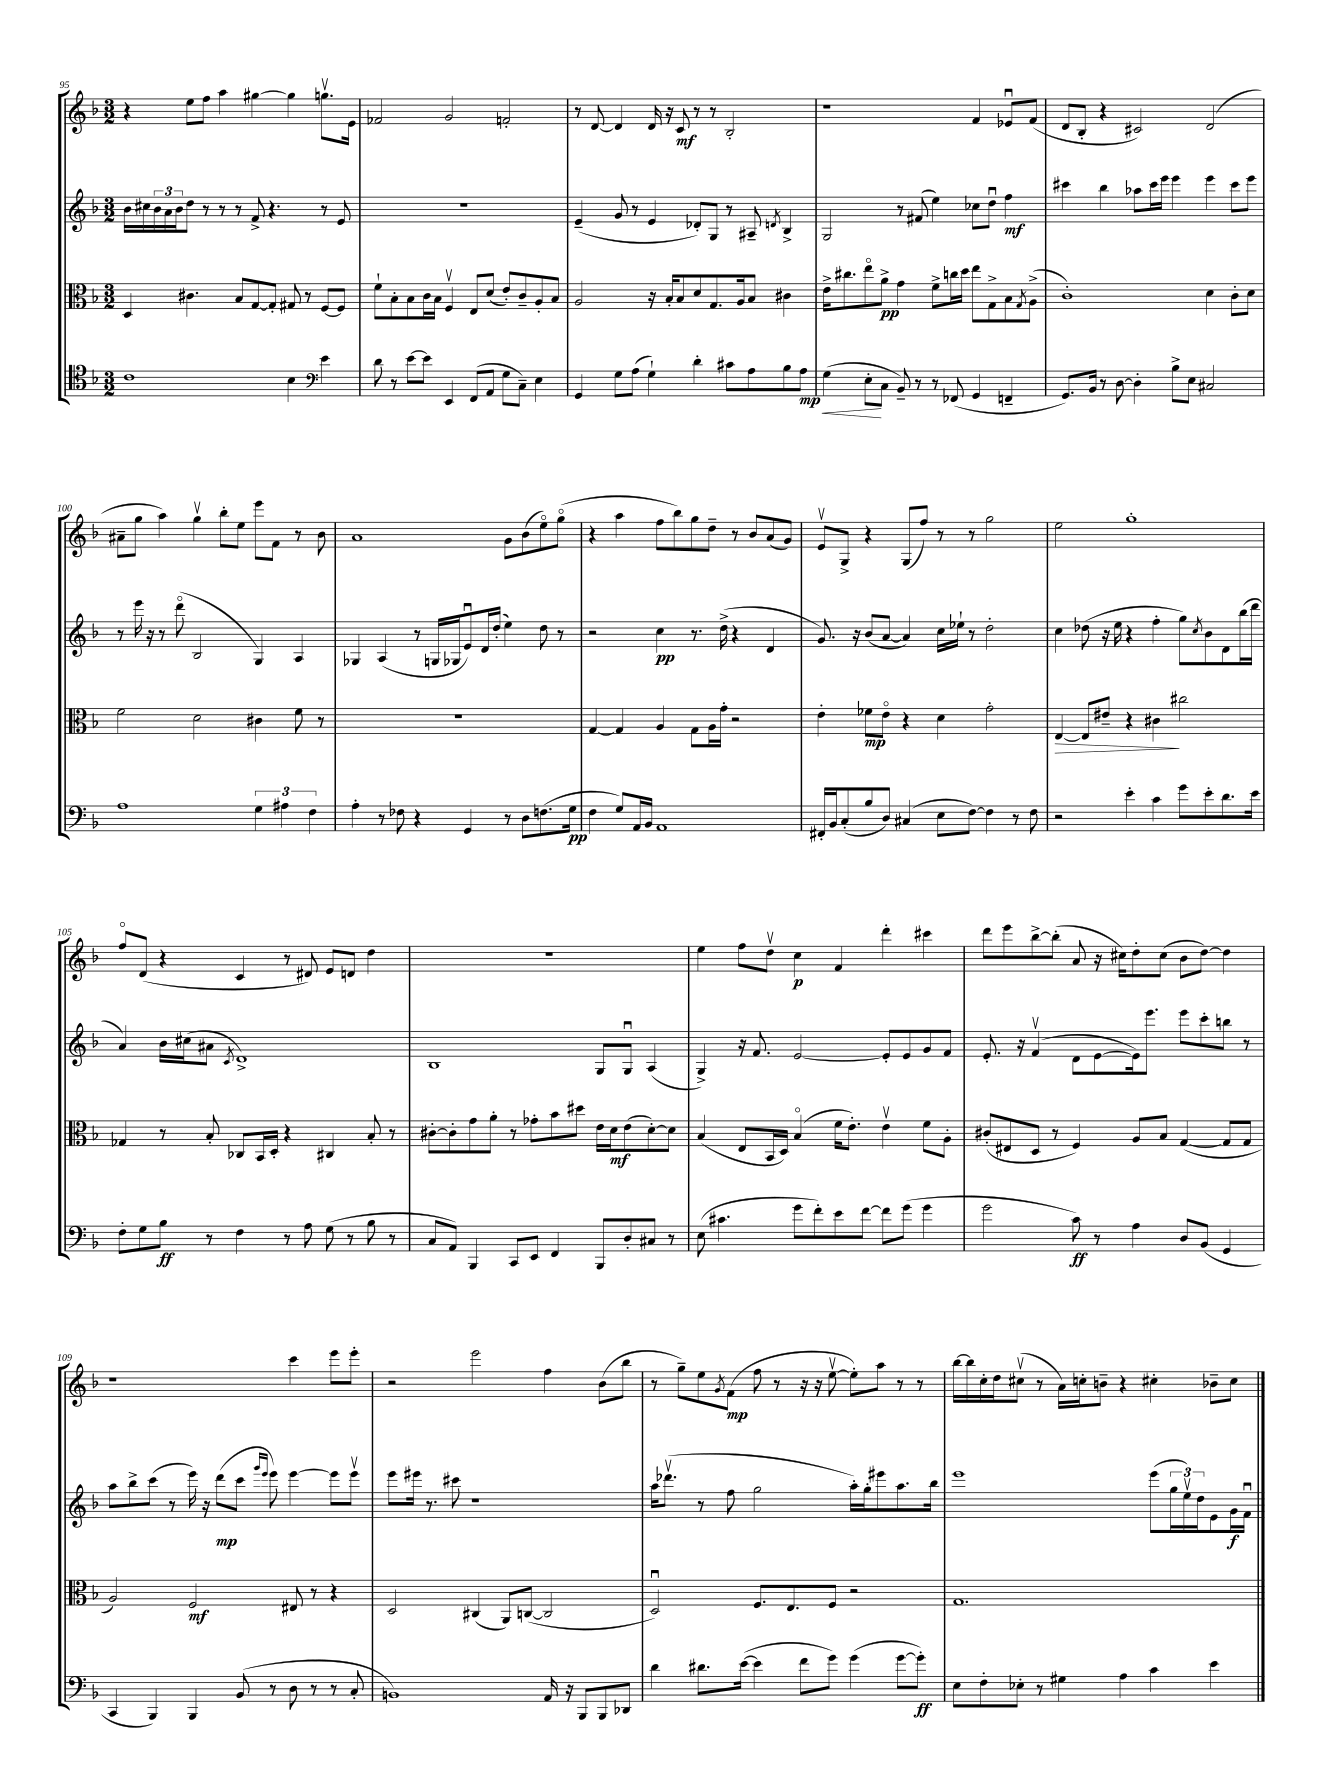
<<
\new StaffGroup <<
\new Staff = "s0" {
    \clef treble \key f \major \numericTimeSignature \time 3/2
    r4 e''8 f''8 a''4 gis''4~ gis''4 g''8.\upbow e'16 |
    fes'2 g'2 f'2-. |
    r8 d'8~ d'4 d'16 r16 c'8\mf r8 r8 bes2-. |
    r1 f'4 ees'8\downbow f'8( |
    d'8 bes8-. r4 cis'2) d'2( |
    ais'8-- g''8 a''4) g''4\upbow bes''8-. e''8 e'''8 f'8 r8 bes'8 |
    a'1 g'8 bes'8( e''8\flageolet) g''8\flageolet( |
    r4 a''4 f''8 bes''8) g''8 d''8-- r8 bes'8 a'8( g'8) |
    e'8\upbow g8-> r4 g8( f''8) r8 r8 g''2 |
    e''2 g''1-. |
    f''8\flageolet d'8( r4 c'4 r8 dis'8) e'8 d'8 d''4 |
    R1. |
    e''4 f''8 d''8\upbow c''4\p f'4 d'''4-. cis'''4 |
    d'''8 e'''8 bes''8~-> bes''8-.( a'8 r16 cis''16) d''8-. cis''8( bes'8 d''8~) d''4 |
    r1 c'''4 e'''8 e'''8-. |
    r2 e'''2 f''4 bes'8( bes''8 |
    r8 g''8--) e''8 \acciaccatura { g'8 } f'8\mp( f''8 r8 r16 r16 e''8~\upbow e''8-.) a''8 r8 r8 |
    bes''16~ bes''16 c''16-. d''16 cis''8\upbow( r8 a'16) c''16-. b'8-- r4 cis''4-. bes'8-- cis''8 \bar "|." |
}
\new Staff = "s1" {
    \clef treble \key f \major \numericTimeSignature \time 3/2
    bes'16 cis''16 \tuplet 3/2 { bes'16 a'16 bes'16 } d''8 r8 r8 r8 f'8-> r4. r8 e'8 |
    R1. |
    e'4--( g'8 r8 e'4 des'8-.) g8 r8 ais8-- \acciaccatura { d'8 } bes4-> |
    g2 r8 fis'8( e''4) ces''8 d''8\downbow f''4\mf |
    cis'''4 bes''4 aes''8 cis'''16 e'''16 e'''4 e'''4 cis'''8 e'''8 |
    r8 e'''16 r16 r8 d'''8\flageolet( bes2 g4) a4 |
    ges4 a4( r8 g16 ges16 e'8\downbow) d'16 d''16-.( e''4) d''8 r8 |
    r2 c''4\pp r8. d''16->( r4 d'4 |
    g'8.) r16 bes'8( a'8~ a'4) c''16 ees''16-! r8 d''2-. |
    c''4 des''8( r16 e''16 r4 f''4-. g''8) \acciaccatura { c''8 } bes'8 d'8 bes''16( d'''16 |
    a'4) bes'16 cis''16( ais'8 \acciaccatura { c'8 } d'1->) |
    bes1 g8 g8\downbow a4( |
    g4->) r16 f'8. e'2~ e'8-. e'8 g'8 f'8 |
    e'8.-. r16 f'4\upbow( d'8 e'8~ e'16) e'''8. e'''8 c'''8-. b''8 r8 |
    a''8 bes''8-> c'''8( r8 e'''16) r16 d'''8\mp( c'''8 \grace { g'''16 e'''16 } e'''8) e'''4~ e'''8 e'''8\upbow |
    e'''8 eis'''16 r8. cis'''8 r1 |
    a''16 des'''8.\upbow( r8 f''8 g''2 a''16-.) g''16-. eis'''8 a''8. bes''16 |
    e'''1 e'''8( \tuplet 3/2 { g''16 e''16\upbow) d''16 } e'8 g'16\f f'16\downbow \bar "|." |
}
\new Staff = "s2" {
    \clef alto \key f \major \numericTimeSignature \time 3/2
    d4 cis'4. bes8 g8~ g8-. gis8 r8 f8~ f8 |
    f'8-! bes8-. bes8 c'16 bes16 f4\upbow e8 d'8( e'8-.) c'8-- a8-. bes8 |
    a2 r16 bes16-. bes8 d'8 g8. a16 bes8 cis'4 |
    e'16-> cis''8. e''8\flageolet a'8->\pp g'4 f'8-> c''16 d''16 e''8 g8-> bes8 \acciaccatura { g8 } a8->( |
    c'1-.) d'4 c'8-. d'8 |
    f'2 d'2 cis'4 f'8 r8 |
    R1. |
    g4~ g4 a4 g8 a16 g'16-. r2 |
    e'4-. fes'8\mp e'8\flageolet r4 d'4 g'2-. |
    e4~\> e8 eis'8-- r4 cis'4\! cis''2 |
    ges4 r8 bes8-. ces8 bes,16 d16-. r4 cis4 bes8-. r8 |
    cis'8~-. cis'8-. g'8 a'8-. r8 ges'8-. bes'8 dis''8 e'16 d'16\mf e'8( d'8~-.) d'8 |
    bes4( e8 bes,16 d16) bes4\flageolet( f'16 e'8.-.) e'4\upbow f'8 a8-. |
    cis'8-.( eis8 d8 r8 f4) a8 bes8 g4~( g8 g8 |
    a2) f2\mf eis8 r8 r4 |
    d2 cis4( a,8) c8~( c2 |
    d2\downbow) f8. e8. f8 r2 |
    g1. \bar "|." |
}
\new Staff = "s3" {
    \clef tenor \key f \major \numericTimeSignature \time 3/2
    c'1 bes4 \clef bass e'4 |
    d'8 r8 e'8~ e'8 e,4 f,8( a,8 g8 c8--) e4 |
    g,4 g8 a8( g4-!) d'4-. cis'8 a8 bes8 a8\mp\< |
    g4( e8-.\! c8 bes,8--) r8 r8 fes,8( g,4 f,4-- |
    g,8.) bes,16 r8 d8~ d4-. bes8-> e8 cis2 |
    a1 \tuplet 3/2 { g4 ais4 f4 } |
    a4-. r8 fes8 r4 g,4 r8 d8 f8.( g16\pp |
    f4 g8) a,16 bes,16 a,1 |
    fis,16-. bes,16 c8-.( bes8 d8) cis4( e8 f8~) f4 r8 f8 |
    r2 e'4-. c'4 g'8 e'8-. d'8. e'16 |
    f8-. g8 bes8\ff r8 f4 r8 a8 g8( r8 bes8 r8 |
    c8 a,8) bes,,4 c,8 e,8 f,4 bes,,8 d8-. cis8 r8 |
    e8( cis'4. g'8 f'8-.) e'8 f'8~ f'8 g'8( g'4 |
    g'2 c'8\ff) r8 a4 d8 bes,8( g,4 |
    c,4 bes,,4) bes,,4 bes,8( r8 d8 r8 r8 c8-. |
    b,1) a,16 r16 bes,,8 bes,,8 des,8 |
    d'4 dis'8. e'16~( e'4 f'8 g'8) g'4( g'8~ g'8-.\ff) |
    e8 f8-. ees8-. r8 gis4 a4 c'4 e'4 \bar "|." |
}
>>
>>
\layout { \context { \Score currentBarNumber = #95 } }
